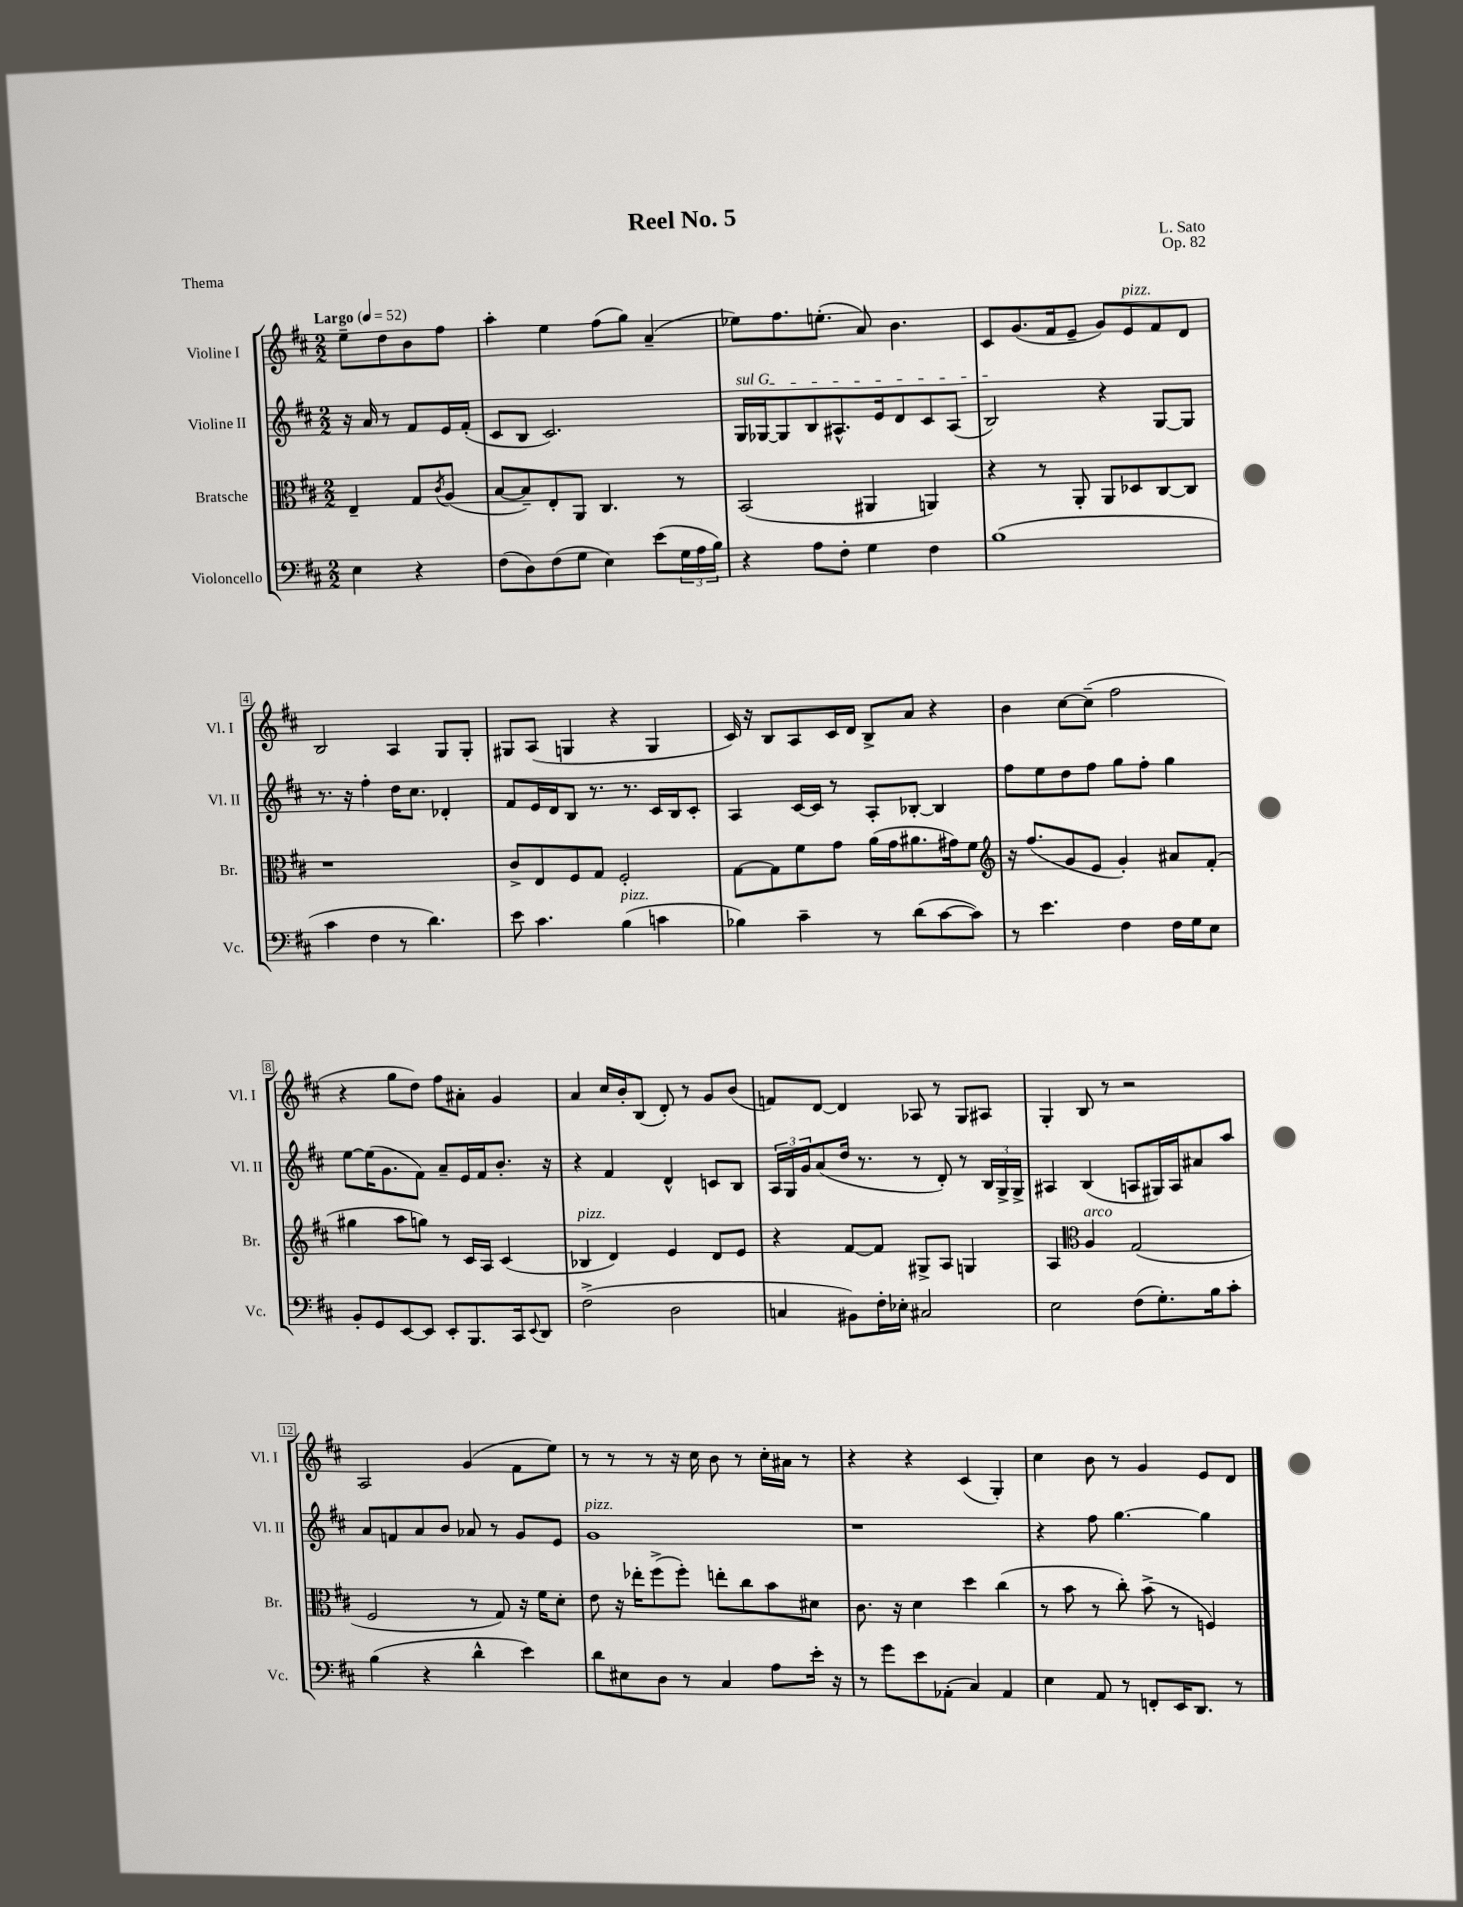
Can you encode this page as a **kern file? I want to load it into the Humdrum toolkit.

**kern	**kern	**kern	**kern
*staff4	*staff3	*staff2	*staff1
*clefF4	*clefC3	*clefG2	*clefG2
*k[f#c#]	*k[f#c#]	*k[f#c#]	*k[f#c#]
*M2/2	*M2/2	*M2/2	*M2/2
*MM52	*MM52	*MM52	*MM52
4E	4E~	16r	8ee~
.	.	16a	.
.	.	8r	8dd
4r	8G	8f#	8b
.	8qc#	.	.
.	(8A	16e	8ff#
.	.	(16f#'	.
=	=	=	=
(8F#	[8B	8c#	4aa'
8D)	8B~])	8B	.
(8F#	8E'	2.c#)	4ee
8G	8AA	.	.
4E)	4.C#	.	(8ff#
.	.	.	8gg)
(8e	.	.	(4a~
24G	8r	.	.
24A	.	.	.
24B)	.	.	.
=	=	=	=
4r	(2BB	16G	8ee-)
.	.	[16G-	.
.	.	8G-]	8.ff#
8A	.	8B	.
.	.	.	(8.ee'
8F#'	.	8.A#^^	.
4G	4AA#	.	8a)
.	.	16e	.
.	.	8d	4.b
4F#	4AA)	8c#	.
.	.	(8A#	.
=	=	=	=
(1B	4r	2B)	8c#
.	.	.	(8.g
.	8r	.	.
.	.	.	16f#
.	8AA'	.	8e~
.	8AA	4r	8g)
.	8D-	.	8e
.	[8C#	[8G	8f#
.	8C#]	8G]	8d
=	=	=	=
4c#	1r	8.r	2B
.	.	16r	.
4F#	.	4ff#'	.
8r	.	16dd	4A
.	.	8.cc#	.
4.d)	.	.	.
.	.	4d-'	8G
.	.	.	8G'
=	=	=	=
8e	8c#^	8f#	8G#
4.c#	8E	16e	(8A
.	.	16d	.
.	8F#	8B	4G
.	8G	8.r	.
(4B	2F#'	.	4r
.	.	8.r	.
4c	.	16c#	4G
.	.	16B	.
.	.	8c#'	.
=	=	=	=
4B-)	[8G	4A	16c#)
.	.	.	16r
.	8G]	.	8B
4c#~	8f#	[16c#	8A
.	.	16c#]	.
.	8g	8r	16c#
.	.	.	16d
8r	(16a	8A'	8B^
.	16g	.	.
(8d	8.a#	[8B-'	8a
[8c#	.	4B-]	4r
.	16g#)	.	.
8c#])	8f#	.	.
=	=	=	=
*	*clefG2	*	*
8r	16r	8ff#	4b
.	(8.ff#	.	.
4.e	.	8ee	.
.	8g	8dd	[8cc#
.	8e	8ff#	(8cc#~]
4F#	4g')	8gg	2ff#
.	.	8ff#'	.
16F#	8a#	4gg	.
16G	.	.	.
8E	(8f#'	.	.
=	=	=	=
8BB'	4gg#	[8ee	4r
8GG	.	(16ee]	.
.	.	8.g	.
[8EE	8aa	.	8gg
8EE]	8gg)	8f#)	8dd)
8EE'	8r	8a~	8ff#
8.BBB	16c#	16e	8a#'
.	16A	16f#	.
.	(4c#	8.b'	4g
16CC#	.	.	.
8qqEE	.	.	.
8DD	.	.	.
.	.	16r	.
=	=	=	=
(2F#^	4B-	4r	4a
.	4d)	4f#	16cc#
.	.	.	16b'
.	.	.	(8B
2D	4e	4d^^	8d')
.	.	.	8r
.	8d	8c	8g
.	8e	8B	(8b
=	=	=	=
4C	4r	24A	8f)
.	.	24G	.
.	.	24g	.
.	.	(8a	[8d
8BB#)	[8f#	16dd	4d]
.	.	8.r	.
16F#'	8f#]	.	.
16E-'	.	.	.
2C#	8G#^	8r	8A-
.	8A	8d')	8r
.	4G	8r	8G
.	.	24B	8A#
.	.	24G^	.
.	.	24G^	.
=	=	=	=
2E	4A	4A#	4G'
*	*clefC3	*	*
.	4A	(4B	8B
.	.	.	8r
(8F#	(2G	8A	2r
8.G')	.	16G#)	.
.	.	16A	.
.	.	8a#	.
16B	.	.	.
8c#'	.	8aa	.
=	=	=	=
(4B	2F#	8a	2A
.	.	8f	.
4r	.	8a	.
.	.	8b	.
4d^^	8r	8a-	(4g
.	8G)	8r	.
4e)	16r	8g	8f#
.	16f#	.	.
.	8d'	8e	8ee)
=	=	=	=
8d	8e	1g	8r
8E#	16r	.	8r
.	16ee-'	.	.
8D	(8ff#^	.	8r
8r	8ff#')	.	16r
.	.	.	16cc#
4C#	8ee'	.	8b
.	8cc#	.	8r
8A	8b	.	16cc#'
.	.	.	16a#
16e'	8d#	.	8r
16r	.	.	.
=	=	=	=
8r	8.c#	1r	4r
8g	.	.	.
.	16r	.	.
8e	4d	.	4r
(8AA-'	.	.	.
4C#)	4dd	.	(4c#
4AA-	(4cc#	.	4G')
=	=	=	=
4E	8r	4r	4cc#
.	8b	.	.
8AA	8r	8ff#	8b
8r	8cc#')	[4.gg	8r
8FF'	(8b^	.	4g
16EE	8r	.	.
8.DD	.	.	.
.	4F)	4gg]	8e
8r	.	.	8d
==	==	==	==
*-	*-	*-	*-
